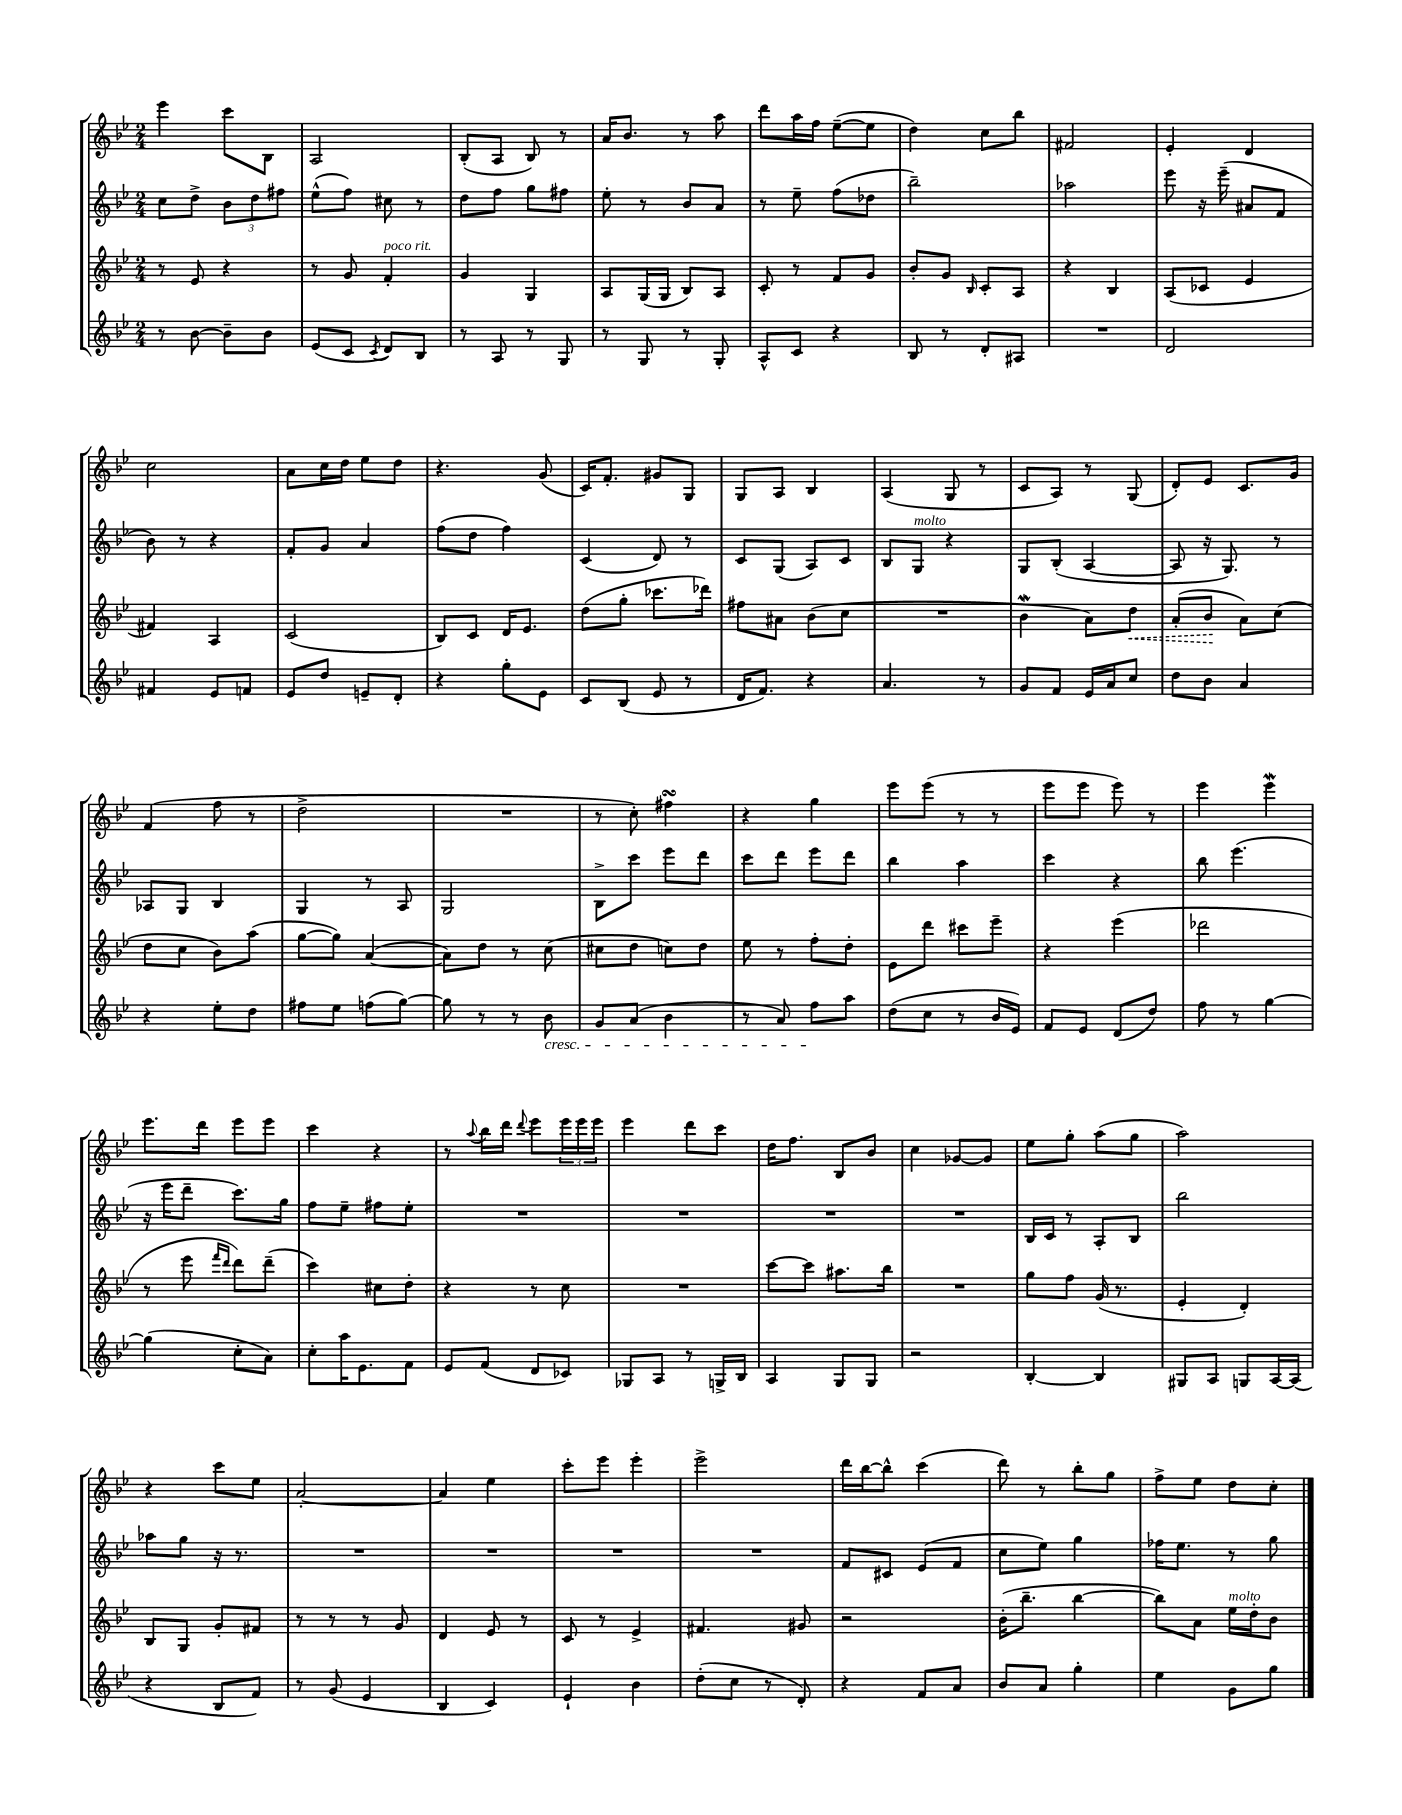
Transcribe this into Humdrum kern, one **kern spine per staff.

**kern	**kern	**kern	**kern
*staff4	*staff3	*staff2	*staff1
*clefG2	*clefG2	*clefG2	*clefG2
*k[b-e-]	*k[b-e-]	*k[b-e-]	*k[b-e-]
*M2/4	*M2/4	*M2/4	*M2/4
8r	8r	8cc\L	4eee-\
[8b-\	8e-/	8dd^\J	.
8b-~\]L	4r	12b-\L	8ccc\L
.	.	12dd\	.
8b-\J	.	.	8B-\J
.	.	12ff#\J	.
=	=	=	=
(8e-/L	8r	(8ee-^^\L	2A/
8c/J	8g/	8ff\J)	.
8qc/	.	.	.
8d/L)	4f'/	8cc#\	.
8B-/J	.	8r	.
=	=	=	=
8r	4g/	8dd\L	(8B-'/L
8A/	.	8ff\J	8A/J
8r	4G/	8gg\L	8B-/)
8G/	.	8ff#\J	8r
=	=	=	=
8r	8A/L	8ee-'\	16a/LK
.	.	.	8.b-/J
8G/	(16G/L	8r	.
.	16G/JJ	.	.
8r	8B-/L)	8b-/L	8r
8G'/	8A/J	8a/J	8aa\
=	=	=	=
8A^^/L	8c'/	8r	8ddd\L
8c/J	8r	8ee-~\	16aa\L
.	.	.	16ff\JJ
4r	8f/L	(8ff\L	([8ee-~\L
.	8g/J	8dd-\J	8ee-\]J
=	=	=	=
8B-/	8b-'/L	2bb-~\)	4dd\)
8r	8g/J	.	.
.	16qqB-/	.	.
8d'/L	8c'/L	.	8cc\L
8A#/J	8A/J	.	8bb-\J
=	=	=	=
2r	4r	2aa-\	2f#/
.	4B-/	.	.
=	=	=	=
2d/	(8A/L	8eee-\	4e-'/
.	8c-/J	16r	.
.	.	(16eee-~\	.
.	4e-/	8a#/L	4d/
.	.	8f/J	.
=	=	=	=
4f#/	4f#/)	8b-\)	2cc\
.	.	8r	.
8e-/L	4A/	4r	.
8f/J	.	.	.
=	=	=	=
8e-/L	(2c/	8f'/L	8a\L
8dd/J	.	8g/J	16cc\L
.	.	.	16dd\JJ
8e~/L	.	4a/	8ee-\L
8d'/J	.	.	8dd\J
=	=	=	=
4r	8B-/L)	(8ff\L	4.r
.	8c/J	8dd\J	.
8gg'\L	16d/LK	4ff\)	.
.	8.e-/J	.	.
8e-\J	.	.	(8g/
=	=	=	=
8c/L	(8dd\L	(4c/	16c/LK)
.	.	.	8.f'/J
(8B-/J	8gg'\J	.	.
8e-/	8.ccc-\L	8d/)	8g#/L
8r	.	8r	8G/J
.	16ddd-\Jk)	.	.
=	=	=	=
16d/LK	8ff#\L	8c/L	8G/L
8.f/J)	.	.	.
.	8a#\J	(8G/J	8A/J
4r	(8b-\L	8A/L)	4B-/
.	8cc\J	8c/J	.
=	=	=	=
4.a/	2r	8B-/L	(4A/
.	.	8G/J	.
.	.	4r	8G/
8r	.	.	8r
=	=	=	=
8g/L	4b-\	8G/L	8c/L
8f/J	.	(8B-'/J	8A/J)
16e-/LL	8a\L)	[4A/	8r
16a/J	.	.	.
8cc/J	8dd\J	.	(8G/
=	=	=	=
8dd\L	(8a'/L	8A/]	8d'/L)
8b-\J	8b-/J	16r	8e-/J
.	.	8.G/)	.
4a/	8a\L)	.	8.c/L
.	(8cc\J	8r	.
.	.	.	16g/Jk
=	=	=	=
4r	8dd\L	8A-/L	(4f/
.	8cc\J	8G/J	.
8ee-'\L	8b-\L)	4B-/	8ff\
8dd\J	(8aa\J	.	8r
=	=	=	=
8ff#\L	[8gg\L	4G/	2dd^\
8ee-\J	8gg\]J)	.	.
(8ff\L	([4a/	8r	.
[8gg\J)	.	8A/	.
=	=	=	=
8gg\]	8a\]L)	2G/	2r
8r	8dd\J	.	.
8r	8r	.	.
8b-\	(8cc\	.	.
=	=	=	=
8g/L	8cc#\L	8B-^\L	8r
(8a/J	8dd\J	8ccc\J	8cc'\)
4b-\	8cc\L)	8eee-\L	4ff#\
.	8dd\J	8ddd\J	.
=	=	=	=
8r	8ee-\	8ccc\L	4r
8a/)	8r	8ddd\J	.
8ff\L	8ff'\L	8eee-\L	4gg\
8aa\J	8dd'\J	8ddd\J	.
=	=	=	=
(8dd\L	8e-\L	4bb-\	8eee-\L
8cc\J	8ddd\J	.	(8eee-\J
8r	8ccc#\L	4aa\	8r
16b-/LL	8eee-~\J	.	8r
16e-/JJ)	.	.	.
=	=	=	=
8f/L	4r	4ccc\	8eee-\L
8e-/J	.	.	8eee-\J
(8d/L	(4eee-\	4r	8eee-\)
8dd/J)	.	.	8r
=	=	=	=
8ff\	2ddd-\	8bb-\	4eee-\
8r	.	(4.eee-\	.
[4gg\	.	.	4eee-\
=	=	=	=
(4gg\]	8r	16r	8.eee-\L
.	.	16eee-\LK	.
.	8eee-\	8ddd~\J	.
.	.	.	16ddd\Jk
.	16qqfff/LL	.	.
.	16qqddd/JJ	.	.
8cc'\L	8ddd\L)	8.ccc\L)	8eee-\L
8a\J)	(8ddd~\J	.	8eee-\J
.	.	16gg\Jk	.
=	=	=	=
8cc'\L	4ccc\)	8ff\L	4ccc\
16aa\K	.	8ee-~\J	.
8.e-\	.	.	.
.	8cc#\L	8ff#\L	4r
8f\J	8dd'\J	8ee-'\J	.
=	=	=	=
8e-/L	4r	2r	8r
.	.	.	8qqaa/
(8f/J	.	.	16bb-\LL
.	.	.	16ddd\JJ
.	.	.	8qqddd/
8d/L	8r	.	8eee-\L
8c-/J)	8cc\	.	24eee-\L
.	.	.	24eee-\
.	.	.	24eee-\JJ
=	=	=	=
8G-/L	2r	2r	4eee-\
8A/J	.	.	.
8r	.	.	8ddd\L
16G^/LL	.	.	8ccc\J
16B-/JJ	.	.	.
=	=	=	=
4A/	[8ccc\L	2r	16dd\LK
.	.	.	8.ff\J
.	8ccc\]J	.	.
8G/L	8.aa#\L	.	8B-/L
8G/J	.	.	8b-/J
.	16bb-\Jk	.	.
=	=	=	=
2r	2r	2r	4cc\
.	.	.	[8g-/L
.	.	.	8g-/]J
=	=	=	=
[4B-'/	8gg\L	16B-/LL	8ee-\L
.	.	16c/JJ	.
.	8ff\J	8r	8gg'\J
4B-/]	(16g/	8A'/L	(8aa\L
.	8.r	.	.
.	.	8B-/J	8gg\J
=	=	=	=
8G#/L	4e-'/	2bb-\	2aa\)
8A/J	.	.	.
8G/L	4d'/)	.	.
[16A/L	.	.	.
(16A/]JJ	.	.	.
=	=	=	=
4r	8B-/L	8aa-\L	4r
.	8G/J	8gg\J	.
8B-/L	8g'/L	16r	8ccc\L
.	.	8.r	.
8f/J)	8f#/J	.	8ee-\J
=	=	=	=
8r	8r	2r	[2a'/
(8g/	8r	.	.
4e-/	8r	.	.
.	8g/	.	.
=	=	=	=
4B-/	4d/	2r	4a/]
4c/)	8e-/	.	4ee-\
.	8r	.	.
=	=	=	=
4e-`/	8c/	2r	8ccc'\L
.	8r	.	8eee-\J
4b-\	4e-^/	.	4eee-'\
=	=	=	=
(8dd'\L	4.f#/	2r	2eee-^\
8cc\J	.	.	.
8r	.	.	.
8d'/)	8g#/	.	.
=	=	=	=
4r	2r	8f/L	16ddd\LL
.	.	.	[16bb-\J
.	.	8c#/J	8bb-^^\]J
8f/L	.	(8e-/L	(4ccc\
8a/J	.	8f/J	.
=	=	=	=
8b-/L	(16b-'\LK	8cc\L	8ddd\)
.	8.bb-~\J	.	.
8a/J	.	8ee-\J)	8r
4gg'\	[4bb-\	4gg\	8bb-'\L
.	.	.	8gg\J
=	=	=	=
4ee-\	8bb-\]L)	16ff-\LK	8ff^\L
.	.	8.ee-\J	.
.	8a\J	.	8ee-\J
8g\L	16ee-\LL	8r	8dd\L
.	16dd'\J	.	.
8gg\J	8b-\J	8gg\	8cc'\J
==	==	==	==
*-	*-	*-	*-
